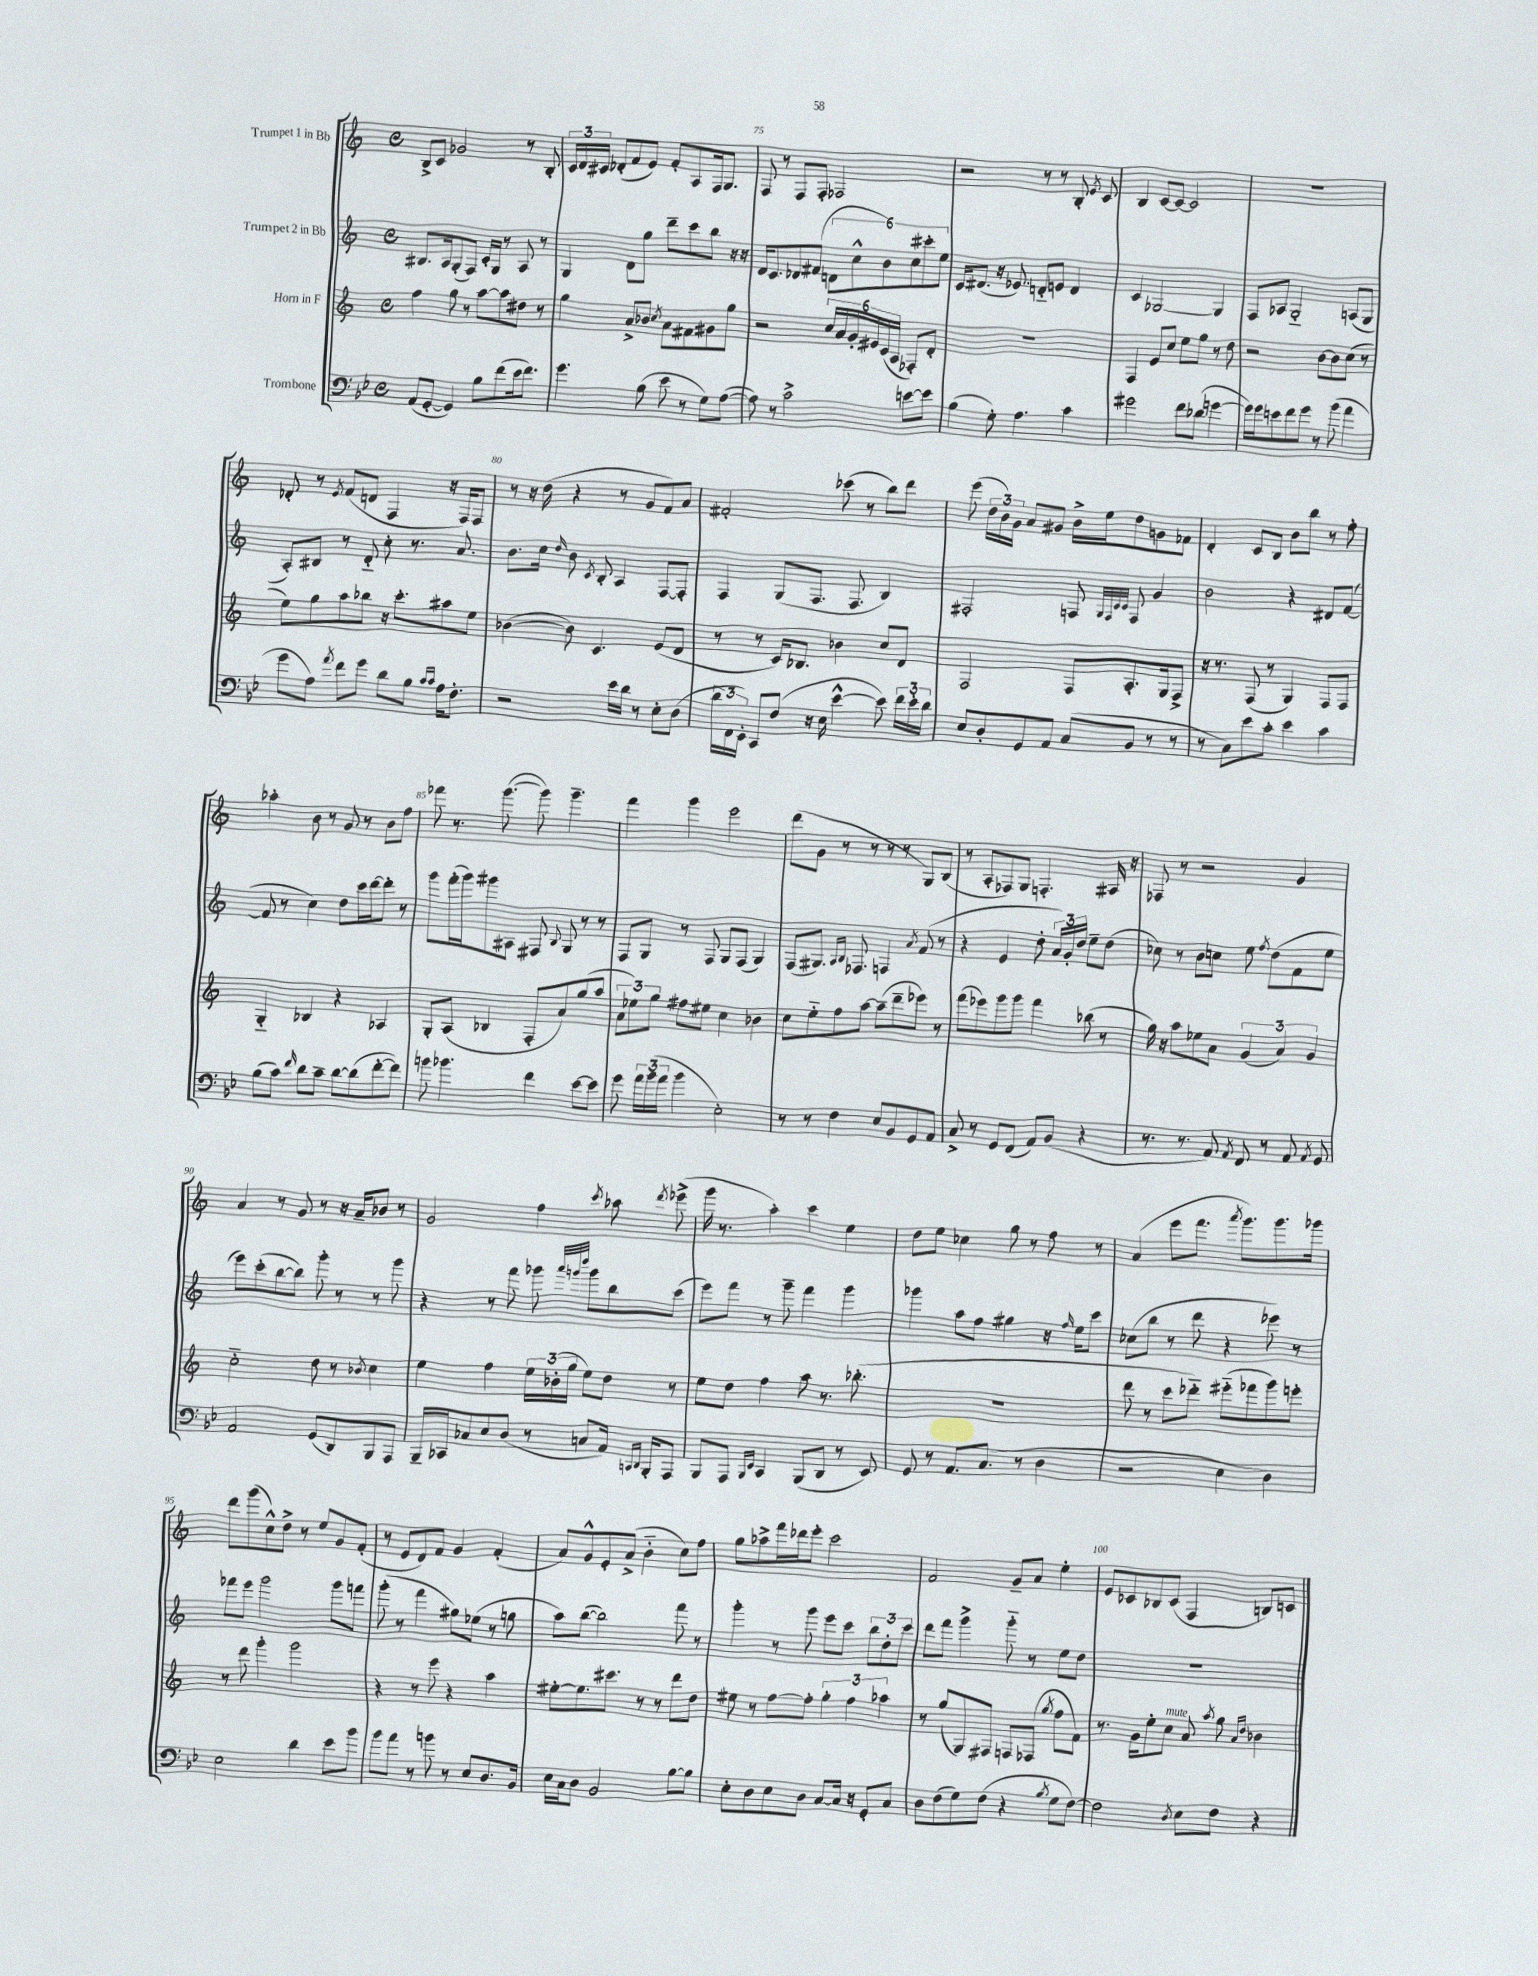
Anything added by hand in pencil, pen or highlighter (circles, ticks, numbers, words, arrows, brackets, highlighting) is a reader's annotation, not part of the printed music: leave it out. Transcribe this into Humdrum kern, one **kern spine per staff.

**kern	**kern	**kern	**kern
*part4	*part3	*part2	*part1
*staff4	*staff3	*staff2	*staff1
*I"Trombone	*I"Horn in F	*I"Trumpet 2 in Bb	*I"Trumpet 1 in Bb
*clefF4	*clefG2	*clefG2	*clefG2
*k[b-e-]	*k[]	*k[]	*k[]
*M4/4	*M4/4	*M4/4	*M4/4
*met(c)	*met(c)	*met(c)	*met(c)
=73	=73	=73	=73
(8AA/L	4ff\	8.B#X/L	8B^/L
[8GG'/J	.	.	8c/J
.	.	16A/k	.
4GG/])	8gg\	(8G'/	2g-X/
.	8r	8F/J)	.
8B-\L	[8aa\L	16c'/LL	.
.	.	16G/JJ	.
(8f\	8aa\]	8r	.
16e-\k	8dd#X\J	8A/	8r
8.f\J)	.	.	.
.	8r	8r	8B'/
=74	=74	=74	=74
4.g\	4gg\	4G/	24c/LL
.	.	.	24d/
.	.	.	24c#X/JJ
.	.	.	(8d-X'/L
.	8a^/L	8d\L	8f/
(8B-\	8b-X/J	8gg\J	8e/J)
.	8qcc/	.	.
8e-\	8a\L	8ddd~\L	8f'/L
8r	8f#X\	8ccc\	8A/
8G\L)	8g#X\	8bb\J	16F/k
.	.	.	8.G/J
([8A\J	8gg\J	16r	.
.	.	16r	.
=75	=75	=75	=75
8A\])	2r	16d/KL	8F/
.	.	8.c/	.
8r	.	.	8r
2c^\	.	8d-X/	8F/L
.	.	(8f#X/J	8F'/J
.	24cc/LL	12dn\L	2F-X/
.	24a/	.	.
.	24g'/	12cc^^\	.
.	24e#X/	.	.
.	(24c/	12b\)	.
.	24A/JJ	.	.
[8en\L	8F-X'/L)	12cc\	.
.	.	12ccc#X'\	.
8e\J]	8d'/J	.	.
.	.	12ee\J	.
=76	=76	=76	=76
(4B-\	1r	16c/KL	2r
.	.	(8.d#X/J	.
8G'\)	.	16r	.
.	.	8.e-X/)	.
4.A\	.	.	.
.	.	8dn/L	8r
.	.	8en/J	8r
4c\	.	4d/	8B'/
.	.	.	8qe/
.	.	.	8c/
=77	=77	=77	=77
2g#X\	4F/	4c/	4B/
.	8e/L	[2G-X/	[8c/L
.	8cc/J	.	8c/J_
8f\L	8ee\L	.	2c/]
(8d-X\J	8gg\J	.	.
[4gn\	8r	4G-/]	.
.	8dd\	.	.
=78	=78	=78	=78
16g\LL])	2r	8F/L	1r
16g\J	.	.	.
8en\	.	8A-X/J	.
8f\	.	2G/	.
8g\J	.	.	.
8r	[8b\L	.	.
(8b-\	8b\]	.	.
4a\	(8cc\J	(8An/L	.
.	8r	8G/J	.
!!LO:LB:g=z
=79	=79	=79	=79
8g\L	8ee\L)	8A'/L)	8d-X'/
8A\J)	8gg\	8B#X/J	8r
8qa/	.	.	8qe/
8f\L	8aa\	8r	(8f/L
8g\J	8bb-X\J	8d/	8dn/J
8d\L	16r	8cc'\	4F/
.	8.ccc'\L	.	.
8B-\J	.	8.r	.
16qqc/LL	.	.	.
16qqc/JJ	.	.	.
16A\KL	8aa#X\	.	16r
8.F'\J	.	8.a/	16F/KL)
.	8ee\J	.	8F/J
=80	=80	=80	=80
2r	([4b-X\	8.b\L	8r
.	.	.	16r
.	.	16cc\Jk	(16dd\
.	.	16qqdd/	.
.	8b-\])	8b\	4r
.	.	8qc/	.
.	4.c/	8B'/	.
16e-\LL	.	4A/	8r
16d\JJ	.	.	.
8r	.	.	8g/L
8E-'\L	(8e/L	[8F/L	8f/)
(8D\J	8d/J	8F'/J]	8a/J
=81	=81	=81	=81
24d\LL	8r	4F/	2f#X'/
24FF\	.	.	.
24EE-'\JJ)	.	.	.
8CC/L	8r	.	.
(8F/J	16c/KL)	(8G/L	.
.	8.B-X/J	.	.
16r	.	8.F/J	.
16E-\	.	.	.
[4e-^^\	4b-X\	.	(8ccc-X\
.	.	8.F/	.
.	.	.	8r
8e-\])	8cc/L	4B/)	8bb\L)
24f\LL	8d/J	.	8ddd\J
24e-'\	.	.	.
24d\JJ	.	.	.
=82	=82	=82	=82
8E-/L	2F/	2F#X'/	(8eee\
8D'/	.	.	24dd\LL
.	.	.	24b\)
.	.	.	24g\JJ
8GG/	.	.	8a/L
8AA/J	.	.	8g#X/J
(8C/L	8F/L	8Fn/	16b^\LL
.	.	.	16ee\J
.	.	32qqG/LLL	.
.	.	32qqF/	.
.	.	32qqc/	.
.	.	32qqc/JJJ	.
8BB-/J	8.A'/	8F/	8dd\
8r	.	4g/	8gn\
.	16G/k	.	.
8r	8F^/J	.	8f-X\J
=83	=83	=83	=83
8r	16r	2b\	4d'/
.	8.r	.	.
8C\L)	.	.	.
8e-\	(8F/	.	8c/L
8c'\J	8r	.	8B/J
4e-\	4G/)	4r	8b\L
.	.	.	8bb\J
4c\	8F/L	8d#X/L	8r
.	8F/J	([8f/J	8ff'\
!!LO:LB:g=z
=84	=84	=84	=84
(8B-\L	4G/	8f/]	4aa-X'\
8c\J)	.	8r	.
16qqf/	.	.	.
8d\L	4B-X/	4cc\)	8b\
8c~\J	.	.	8r
[8d\L	4r	8dd\L	8g/
(8d\]	.	16ccc\L	8r
.	.	[16ddd\J	.
[8f'\	4A-X/	8ddd'\J]	8b\L
8f\J])	.	8r	8ff\J
=85	=85	=85	=85
8bn\	8G'/L	8ggg\L	8fff-X\
4.b-X\	(8A/J	(16fff'\L	8.r
.	.	16ggg\J)	.
.	4B-X/	8ggg#X\	.
.	.	.	([8.ggg\
.	.	8A#X\J	.
4f\	8F'/L	8F#X/	8ggg\])
.	.	8qqB/	.
.	8a/)	8G/	4.ggg~\
[8e-\L	(8gg/	8r	.
8e-\J]	8aa/J	8r	.
=86	=86	=86	=86
8g\	12a\L	8F/L	4fff\
.	12ee-X\)	.	.
24a\LL	.	8G/J	.
(24b-\	12gg\J	.	.
24a\JJ	.	.	.
4b-\	8ff#X\L	8r	4ggg\
.	8ee#X\J	8F/	.
2E-'\)	4cc\	8G/L	2eee\
.	.	(8F/J	.
.	4b-X\	4G/)	.
=87	=87	=87	=87
8r	8cc\L	(8F/L	(8ddd\L
8r	8ee\	8.G#X/J)	8g\J
4F\	8ff\	.	8r
.	.	16qqA/LL	.
.	.	16qqB/JJ	.
.	.	8.F-X/	.
.	[8aa\J	.	8r
8E-/L	(8aa~\L]	4Fn/	8r
8BB-/	8ddd~\	.	8r
.	.	8qa/	.
8GG/	8eee-X\J)	(8f/	8G/L)
8AA/J	8r	8r	(8B/J
=88	=88	=88	=88
8C^/	(8fff\L	4r	8r
8r	8eee-X\)	.	8A'/L
8GG/L	8ggg\	4e/	8F-X/)
(8FF/J	8ggg\J	.	8G/J
8AA/L)	4fff\	8dd'\	4.Fn'/
(8BB-/J	.	24a/LL)	.
.	.	24g'/	.
.	.	24dd/JJ	.
4r	(8bb-X\	8ee~\L	.
.	8r	(8dd\J	16A#X/
.	.	.	16r
=89	=89	=89	=89
8.r	16gg\)	8cc-X\)	8F-X/
.	16r	.	.
.	8aa\L	8r	8r
8.r	.	.	.
.	8ee-X\	8b\L	2r
8AA/)	8a\J	8ccn\J	.
8qAA/	.	.	.
8FF/	(6g/	8ee\	.
.	.	8qff/	.
8r	.	(8dd\L	.
.	6a/)	.	.
8AA/	.	8f\	4g/
.	6g/	.	.
8qAA/	.	.	.
8GG/	.	8ee\J	.
!!LO:LB:g=z
=90	=90	=90	=90
2AA/	2cc\	8eee\L)	4a/
.	.	(8ccc'\	.
.	.	[8bb\	8r
.	.	8bb\J])	8g/
(8GG/L	8dd\	8ggg'\	8r
8DD/)	8r	8r	16r
.	.	.	16a~/KL
.	8qb-X/	.	.
8BBB-/	4cc\	8r	8b-X/J
8AAA/J	.	8ggg\	8r
=91	=91	=91	=91
16BBB-~/LL	4ee\	4r	2g/
16CC-X/J	.	.	.
8C-X/	.	.	.
8E-/	4ff\	8r	.
(8D/J	.	8fff\	.
8r	24ee\LL	8ggg-X\	4ff\
.	(24b-X'\	.	.
.	24gg\JJ	.	.
.	.	32qqaaa/LLL	.
.	.	32qqgggn/	.
.	.	32qqdddd/JJJ	.
8Cn/L	8ee\L)	8ggg\L	.
.	.	.	8qccc/
16AA/Jk)	8dd\J	8bb\	8aa-X\
16qqCCn/LL	.	.	.
16qqDD/JJ	.	.	.
16BBB-'/KL	.	.	.
.	.	.	8qddd/
8AAA/J	8r	(8ccc\J	(8eee-X^\
=92	=92	=92	=92
8BBB-/L	8ee\L	8eee\L)	16ggg\
.	.	.	8.r
8AAA/J	8dd\J	8fff\J	.
16qqBBB-/LL	.	.	.
16qqEE-/JJ	.	.	.
4CC/	4ff\	8r	4aa'\)
.	.	8ggg~\	.
(8BBB-/L	8aa\	4fff\	4ccc\
8DD/J	8.r	.	.
8r	.	4ggg\	4ee\
.	(8.bb-X'\	.	.
8EE-/)	.	.	.
=93	=93	=93	=93
8GG/	1r	4ggg-X\	8dd\L
8r	.	.	8ee\J
8.AA/L	.	8aa\L	4cc-X\
.	.	8ff\J	.
(8.C/J	.	.	.
.	.	4gg#X\	8gg\
8r	.	.	8r
4D\	.	16r	8ff\
.	.	16qqff/	.
.	.	16ee\KL	.
.	.	8ccc\J	8r
=94	=94	=94	=94
2r	8ddd\	(8cc-X\L	(4a/
.	8r	8bb\J	.
.	8ccc\L	8r	8eee\L
.	8ddd-X\J)	8ddd\	8.fff\J
4E-\	(8eee#X\L	4r	.
.	.	.	8qaaa/
.	.	.	8.ggg\L)
.	8fff-X\	.	.
4D\)	8ggg\)	8eee-X\)	8.ggg\
.	8eeen'\J	8r	.
.	.	.	16ggg-X\Jk
!!LO:LB:g=z
=95	=95	=95	=95
2E-\	8r	8fff-X\L	8ddd\L
.	8ddd\	8eee\J	(8ggg\
.	4ggg'\	2ggg\	8cc^^\)
.	.	.	8dd^\J
4d\	2ggg\	.	8r
.	.	.	8ee/L
8e-\L	.	8ggg\L	8g/
8b-\J	.	8fffn\J	(8f'/J
=96	=96	=96	=96
8b-\L	4r	(8ggg'\	8r
8a\J	.	8r	8e/L
8r	8r	4fff\	8d/)
8bn\	8eee\	.	8f/J
8r	4r	8gg#X\L)	4g/
8E-/L	.	(8ee-X\J	.
8.D/	4aa\	8r	(4f'/
.	.	8ggn\	.
16BB-/Jk	.	.	.
=97	=97	=97	=97
16E-\LL	[8ee#X'\L	8aa\L)	8a/L)
16C\J	.	.	.
8D\J	8.ee#\]	([8bb\J	8g^^/
2BB-/	.	2bb\])	8e'/
.	8.ccc#X\J	.	.
.	.	.	(8a^/J
.	8r	.	4b\
.	8r	.	.
[8B-\L	8ddd\L	8fff\	8cc\L)
8B-\J]	8dd\J	8r	8ff\J
=98	=98	=98	=98
8E-'\L	8ee#X\	4ggg'\	8gg\L
8D\	8r	.	8aa-X^\
8E-\	[8ff\L	8r	16fff\L
.	.	.	16ddd-X\J
8D\J	8ff'\J]	8ggg\	8eee'\J
[8C/L	6gg'\	8eee\L	2ccc\
16C/Jk]	.	8ccc\J	.
.	6ff\	.	.
16r	.	.	.
8GG'/L	.	12bb\L	.
.	6aa-X\	12dd'\	.
8C/J	.	.	.
.	.	12ccc\J	.
=99	=99	=99	=99
8D\L	8r	8ddd\L	2f/
(8F\	(8gg/L	8fff\J	.
8G\)	8G/)	4ggg^\	.
(8F\J	8F#X/J	.	.
4r	8Fn/L	8ggg\	8g~/L
.	(8F-X/J	8r	8a/J
8qB-/	8qgg/	.	.
8G\L	8ff\L	8ee\L	4ee'\
[8F\J)	8f\J)	8dd\J	.
=100	=100	=100	=100
2F\]	8.r	1r	8e/L
.	.	.	8c-X/
.	16g\KL	.	.
.	8ee'\	.	8B-X/
!	!LO:TX:a:i:t=mute	!	!
.	8cc\J	.	(8c-/J
8qD/	.	.	.
8E-\L	8a/	.	4F/
.	8qaa/	.	.
8F\J	8gg\	.	.
.	16qqa/LL	.	.
.	16qqdd/JJ	.	.
4r	4b-X\	.	8Bn/L)
.	.	.	8cn/J
==	==	==	==
*-	*-	*-	*-
